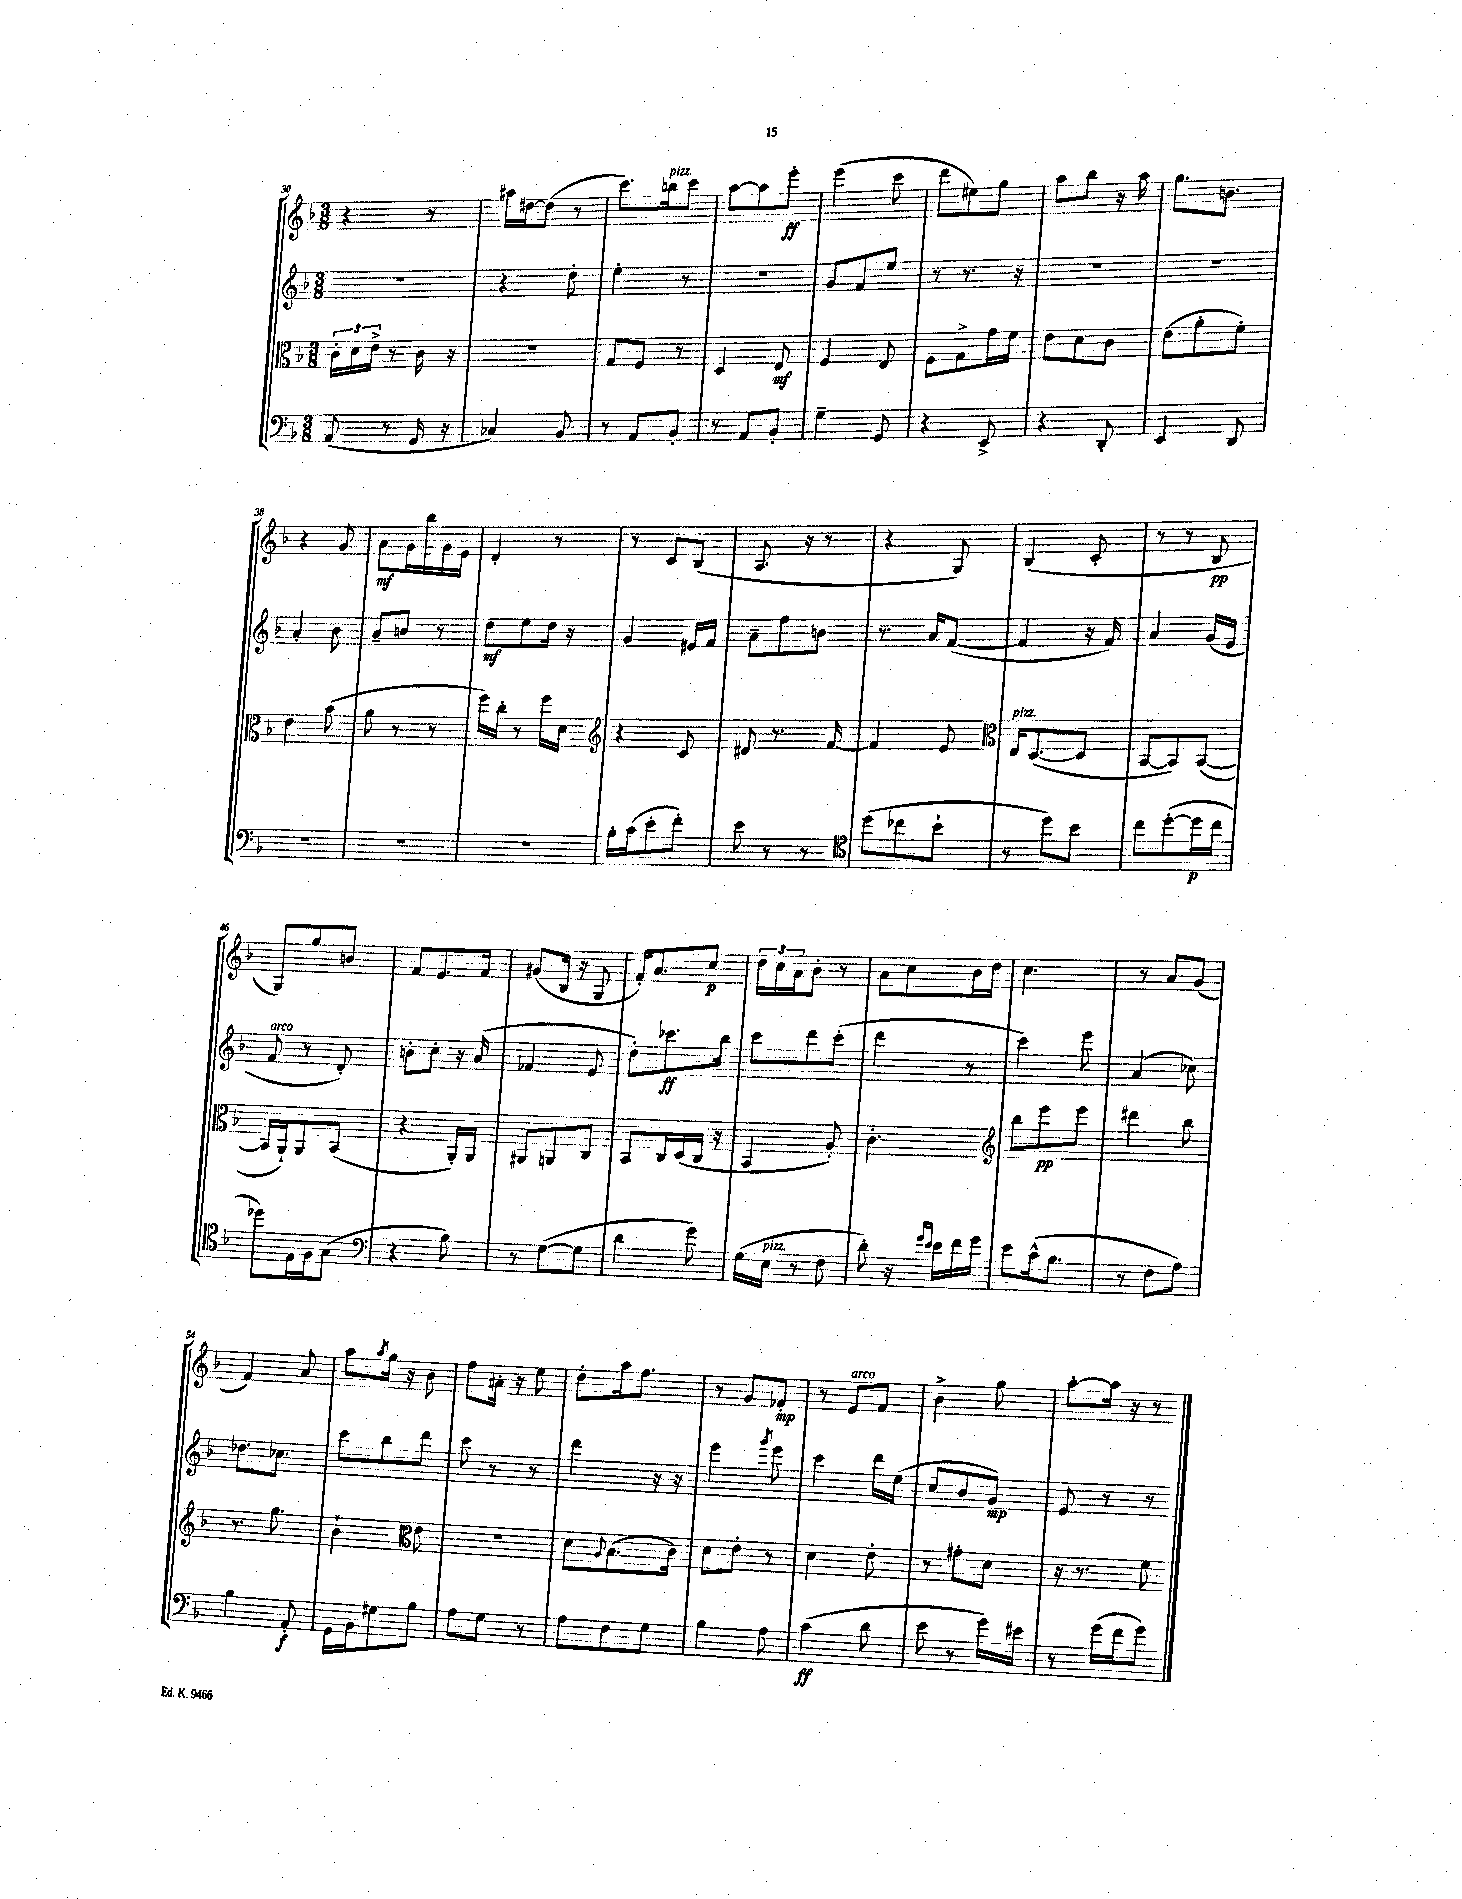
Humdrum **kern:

**kern	**kern	**kern	**kern
*staff4	*staff3	*staff2	*staff1
*clefF4	*clefC3	*clefG2	*clefG2
*k[b-]	*k[b-]	*k[b-]	*k[b-]
*M3/8	*M3/8	*M3/8	*M3/8
(8AA/	24c'\LL	4.r	4r
.	24d\	.	.
.	24e^\JJ	.	.
8r	8r	.	.
16GG/	16c\	.	8r
16r	16r	.	.
=	=	=	=
4C-/)	4.r	4r	16aa#\LL
.	.	.	[16dd#\J
.	.	.	(8dd#\]J
8BB-/	.	8dd'\	8r
=	=	=	=
8r	8G/L	4ee'\	8.ccc\L)
8AA/L	8F/J	.	.
.	.	.	16bb\k
8BB-'/J	8r	8r	8ccc\J
=	=	=	=
8r	4D/	4.r	[8aa\L
8AA/L	.	.	8aa\]
8BB-'/J	8E/	.	8eee'\J
=	=	=	=
4G~\	4F/	8g/L	(4eee\
.	.	8f/	.
8GG/	8E/	8ee/J	8ccc\
=	=	=	=
4r	8F\L	8r	8ddd\L
.	8G^\	8.r	8ee#\)
8EE^/	16g\L	.	8gg\J
.	16f\JJ	16r	.
=	=	=	=
4r	8e\L	4.r	8aa\L
.	8d\	.	8bb-\J
8DD'/	8c\J	.	16r
.	.	.	16aa\
=	=	=	=
4EE/	(8e\L	4.r	8.gg\L
.	8a'\	.	.
.	.	.	8.b\J
8DD/	8f'\J)	.	.
=	=	=	=
4.r	4e\	4a'/	4r
.	(8b-\	8b-\	8g/
=	=	=	=
4.r	8a\	8a~/L	8a\L
.	8r	8b/J	16g\L
.	.	.	16bb-\
.	8r	8r	16g\
.	.	.	16e\JJ
=	=	=	=
4.r	16ff\LL)	8dd\L	4d'/
.	16cc'\JJ	.	.
.	8r	8ee\	.
.	16ff\LL	16dd\Jk	8r
.	16d\JJ	16r	.
=	=	=	=
*	*clefG2	*	*
16B-'\LL	4r	4g/	8r
(16c\J	.	.	.
8e'\	.	.	8c/L
8f'\J)	8c/	16e#/LL	(8B-/J
.	.	16f/JJ	.
=	=	=	=
8e\	8d#/	8a~\L	8.A/
8r	8.r	8ff\	.
.	.	.	16r
8r	.	8b\J	8r
.	[16f/	.	.
=	=	=	=
*clefC4	*	*	*
(8dd\L	4f/]	8.r	4r
8cc-\	.	.	.
.	.	16a/LK	.
8b-`\J	8e/	([8f/J	8G/)
=	=	=	=
*	*clefC3	*	*
8r	16E/LK	4f/]	(4B-/
.	([8.D/	.	.
8dd\L)	.	.	.
8b-\J	8D/]J	16r	8c'/
.	.	16f/)	.
=	=	=	=
8cc\L	[8BB-/L	4a/	8r
([8dd'\	8BB-/])	.	8r
16dd\]L	([8BB-/J	(16g/LL	8B-/
16cc\JJ	.	16e/JJ	.
=	=	=	=
8dd-\L)	16BB-/]LL	8f/	8G/L)
.	16AA`/J)	.	.
16E\L	8AA/	8r	8gg/
16F\J	.	.	.
(8G\J	(8BB-/J	8d'/)	8b/J
=	=	=	=
*clefF4	*	*	*
4r	4r	8b'\L	8f/L
.	.	8cc'\J	8.e/
8B-\)	16AA'/LL)	16r	.
.	16AA/JJ	(16a/	16f/Jk
=	=	=	=
8r	8AA#/L	4f-/	(8g#/L
([8G\L	8AA/	.	16B-/Jk
.	.	.	16r
8G\]J	8C/J	8e/	8G/
=	=	=	=
4d\	8BB-/L	8dd'\L)	16f'/LK)
.	.	.	8.a/
.	16C/L	8.ccc-\	.
.	(16D/	.	.
8g\)	16C/JJ	.	8cc/J
.	16r	16bb-\Jk	.
=	=	=	=
(16G\LL	4BB-/	8ccc\L	24dd\LL
.	.	.	24cc\
16E\JJ	.	.	.
.	.	.	24a\J
8r	.	8ddd\	8b-'\J
8F\	8A'/)	(8ccc'\J	8r
=	=	=	=
8d'\)	4.c'\	4ddd\	8a\L
16r	.	.	8cc\
16qqg/LL	.	.	.
16qqe/JJ	.	.	.
16e\LL	.	.	.
16f\	.	8r	16b-\L
16g\JJ	.	.	16dd\JJ
=	=	=	=
*	*clefG2	*	*
8e\L	8bb-\L	4ccc\)	4.cc\
(16c^^\k	8eee\	.	.
8.B-\J	.	.	.
.	8eee\J	8eee\	.
=	=	=	=
8r	4ddd#\	(4a/	8r
8F\L	.	.	8a/L
8A\J)	8bb-\	8cc-\)	(8g/J
=	=	=	=
4B-\	8.r	8.dd-\L	4f/)
.	8.gg\	8.cc-\J	.
8AA'/	.	.	8a/
=	=	=	=
16GG\LL	4b-`\	8ccc\L	8aa\L
16BB-\J	.	.	.
.	.	.	8qaa/
8G#\	.	8bb-\	16gg\Jk
.	.	.	16r
*	*clefC3	*	*
8B-\J	8e\	8ddd\J	8b-\
=	=	=	=
8A\L	4.r	8ccc\	8ff\L
8G\J	.	8r	16a#'\Jk
.	.	.	16r
8r	.	8r	8ee\
=	=	=	=
8A\L	8d\L	4ddd\	8dd'\L
.	8qqA/	.	.
8F\	(8.B-\	.	16aa\k
.	.	.	8.ff\J
8G\J	.	16r	.
.	16c\Jk)	16r	.
=	=	=	=
4B-\	8d\L	4eee\	8r
.	8e'\J	.	8g/L
.	.	8qggg/	.
8A\	8r	8eee\	8f-'/J
=	=	=	=
(4c\	4d\	4ccc\	8r
.	.	.	8e/L
8d\	8e'\	16ddd\LL	8f/J
.	.	(16ee\JJ	.
=	=	=	=
8e\	8r	8cc/L	4b-^\
8r	8g#'\L	8b-/	.
16g\LL)	8d\J	8g/J)	8gg\
16e#\JJ	.	.	.
=	=	=	=
8r	16r	8e/	[8aa'\L
.	8.r	.	.
(16g\LL	.	8r	16aa\]Jk
16f\J	.	.	16r
8g\J)	8f\	8r	8r
==	==	==	==
*-	*-	*-	*-
